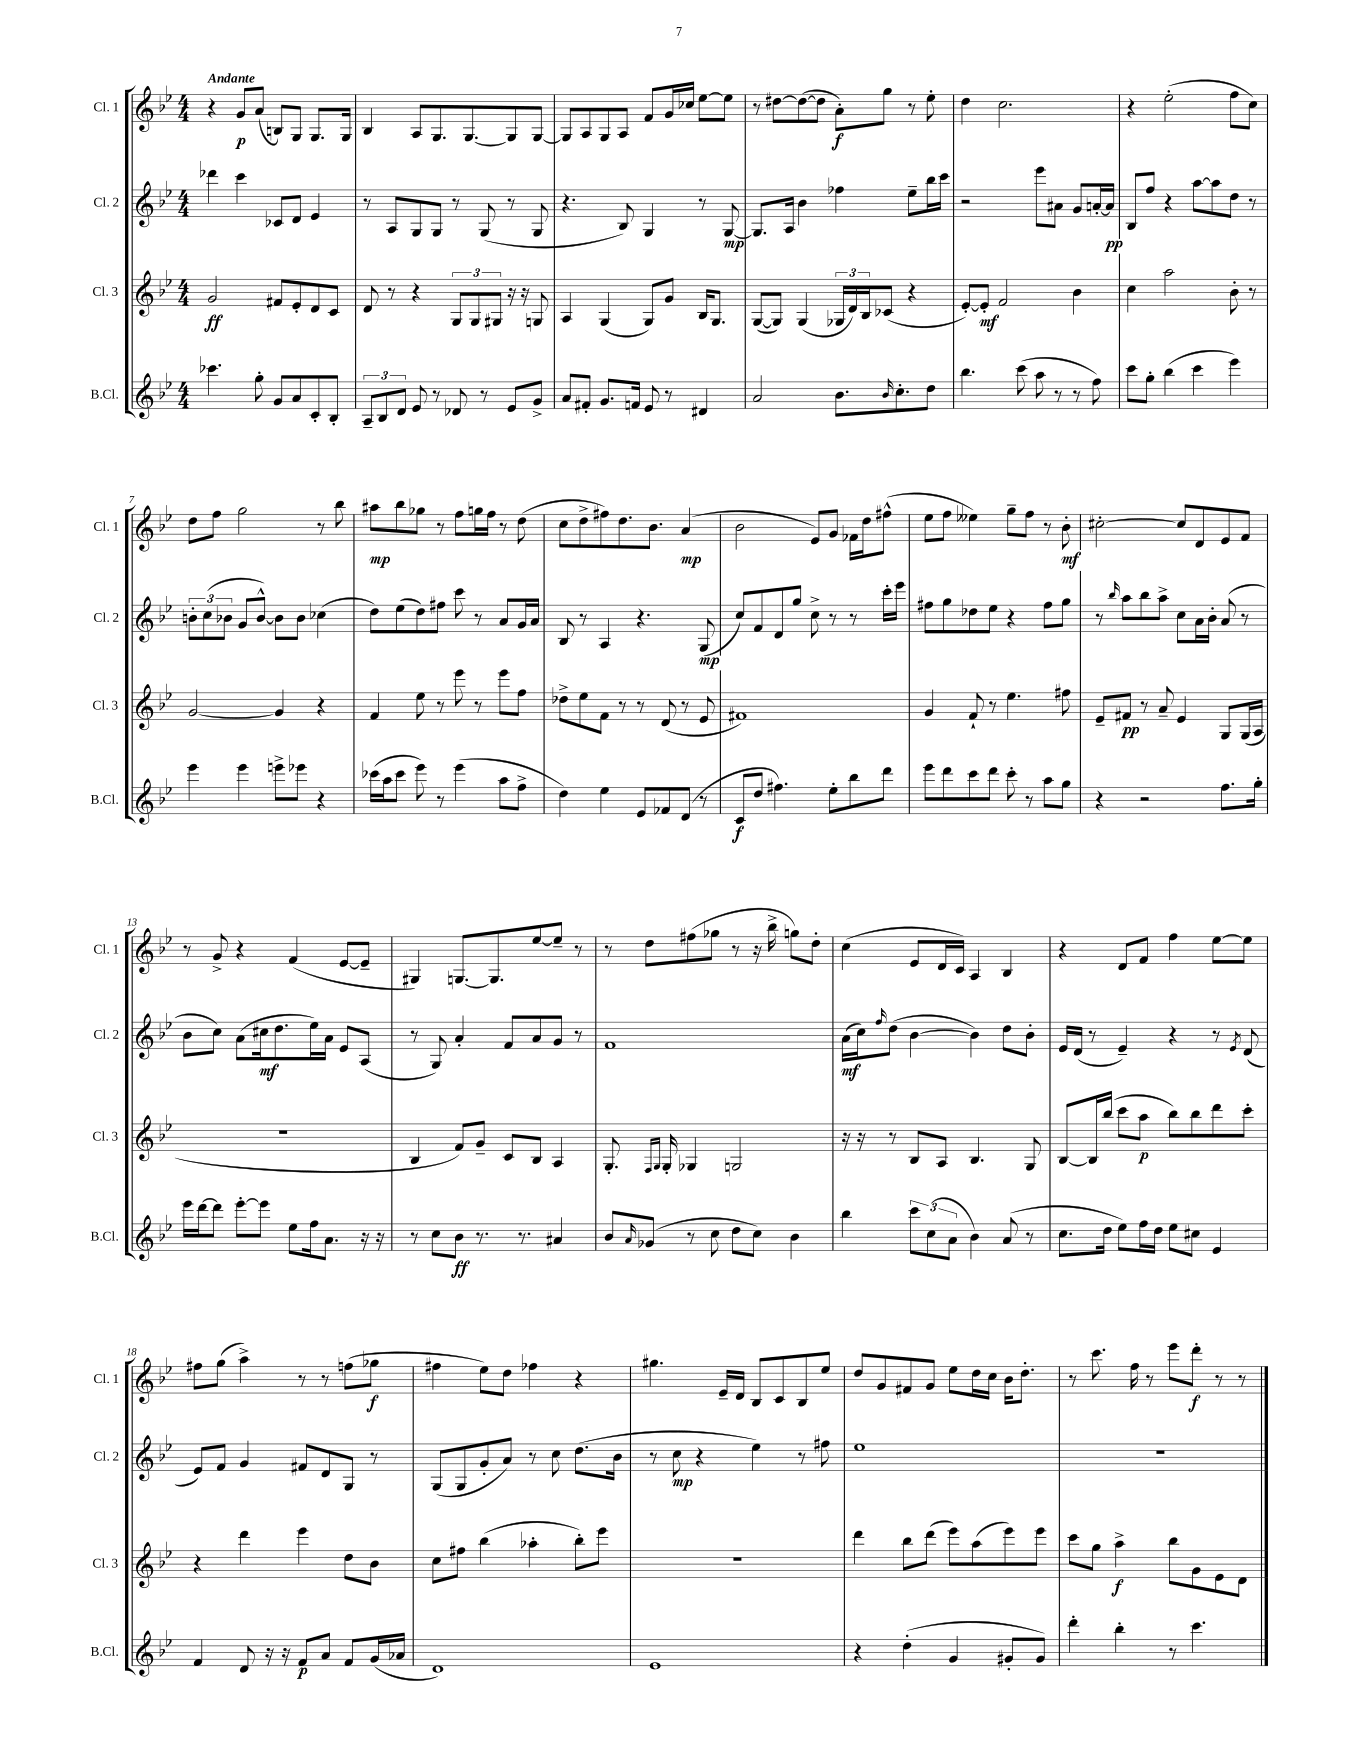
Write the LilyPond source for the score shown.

<<
\new StaffGroup <<
\new Staff = "s0" \with { instrumentName = "Cl. 1" shortInstrumentName = "Cl. 1" } {
    \clef treble \key bes \major \numericTimeSignature \time 4/4 \tempo "Andante"
    r4 g'8\p a'8( b8) g8 g8. g16 |
    bes4 a8 g8. g8.~ g8 g8~ |
    g8 a8 g8 a8 f'8 g'16 ces''16 ees''8~ ees''8 |
    r8 dis''8~ dis''8~( dis''8 a'8-.\f) g''8 r8 ees''8-. |
    d''4 c''2. |
    r4 ees''2-.( f''8 c''8) |
    d''8 f''8 g''2 r8 bes''8 |
    ais''8\mp bes''8 ges''8 r8 f''8 g''16 f''16 r8 d''8( |
    c''8 d''8-> fis''8) d''8. bes'8. a'4\mp( |
    bes'2 ees'8) g'8 fes'16 d''16 fis''8-^( |
    ees''8 f''8 eeses''4) g''8-- f''8 r8 bes'8-.\mf |
    cis''2~-. cis''8 d'8 ees'8 f'8 |
    r8 g'8-> r4 f'4( ees'8~ ees'8-- |
    gis4) g8.~ g8. ees''8~ ees''8-- r8 |
    r8 d''8 fis''8( ges''8 r8 r16 bes''16-> g''8) d''8-. |
    c''4( ees'8 d'16 c'16) a4 bes4 |
    r4 d'8 f'8 f''4 ees''8~ ees''8 |
    fis''8 g''8( a''4->) r8 r8 f''8( ges''8\f |
    fis''4 ees''8) d''8 fes''4 r4 |
    gis''4. ees'16-- d'16 bes8 c'8 bes8 ees''8 |
    d''8 g'8 fis'8 g'8 ees''8 d''16 c''16 bes'16 d''8.-. |
    r8 c'''8. f''16 r8 ees'''8 d'''8-.\f r8 r8 \bar "|." |
}
\new Staff = "s1" \with { instrumentName = "Cl. 2" shortInstrumentName = "Cl. 2" } {
    \clef treble \key bes \major \numericTimeSignature \time 4/4
    des'''4 c'''4 ces'8 d'8 ees'4 |
    r8 a8 g8 g8 r8 g8( r8 g8 |
    r4. bes8) g4 r8 g8~\mp |
    g8. a16 bes'4 fes''4 ees''8-- bes''16 c'''16 |
    r2 ees'''8 ais'8 g'8 a'16~-. a'16\pp |
    bes8 f''8 r4 a''8~ a''8 d''8 r8 |
    \tuplet 3/2 { b'8-. c''8( bes'8 } g'8 bes'8~-^) bes'8 bes'8 ces''4( |
    d''8) ees''8( d''8) fis''8 c'''8 r8 a'8 g'16 a'16 |
    bes8 r8 a4 r4. g8\mp( |
    c''8) f'8 d'8 g''8 c''8-> r8 r8 c'''16-. ees'''16 |
    fis''8 g''8 des''8 ees''8 r4 fis''8 g''8 |
    r8 \grace { bes''16 } a''8 bes''8 a''8-> c''8 a'16 bes'16-. a'8( r8 |
    bes'8 c''8) a'8( cis''16\mf d''8. ees''16) a'16 ees'8 a8( |
    r8 g8) a'4-. f'8 a'8 g'8 r8 |
    f'1 |
    a'16\mf( c''16) \grace { f''16 } d''8( bes'4~ bes'4) d''8 bes'8-. |
    ees'16 d'16( r8 ees'4--) r4 r8 \acciaccatura { ees'8 } d'8( |
    ees'8) f'8 g'4 fis'8 d'8 g8 r8 |
    g8( g8 g'8-. a'8) r8 c''8 d''8.( bes'16 |
    r8 c''8\mp r4 ees''4) r8 fis''8 |
    ees''1 |
    R1 \bar "|." |
}
\new Staff = "s2" \with { instrumentName = "Cl. 3" shortInstrumentName = "Cl. 3" } {
    \clef treble \key bes \major \numericTimeSignature \time 4/4
    g'2\ff fis'8 ees'8-. d'8 c'8 |
    d'8 r8 r4 \tuplet 3/2 { g8 g8 gis8 } r16 r16 g8 |
    a4 g4( g8) g'8 bes16 g8. |
    g8~( g8) g4( \tuplet 3/2 { ges16 d'16) bes16 } ces'8( r4 |
    ees'8~-.) ees'8-.\mf f'2 bes'4 |
    c''4 a''2 bes'8-. r8 |
    g'2~ g'4 r4 |
    f'4 ees''8 r8 ees'''8 r8 ees'''8 f''8 |
    des''8-> ees''8 f'8 r8 r8 d'8( r8 ees'8 |
    fis'1) |
    g'4 f'8-! r8 ees''4. fis''8 |
    ees'8-- fis'8\pp r8 a'8-- ees'4 g8 g16( a16 |
    R1 |
    bes4 f'8) g'8-- c'8 bes8 a4 |
    g8.-. \grace { f16 g16 } g16-. ges4 g2 |
    r16 r16 r8 bes8 a8 bes4. g8 |
    bes8~ bes16 bes''16( c'''8 a''8\p bes''8) bes''8 d'''8 c'''8-. |
    r4 d'''4 ees'''4 d''8 bes'8 |
    c''8 fis''8 bes''4( aes''4-. bes''8-.) ees'''8 |
    R1 |
    d'''4 bes''8 d'''8( ees'''8) a''8( ees'''8) ees'''8 |
    c'''8 g''8 a''4->\f bes''8 g'8 ees'8 d'8 \bar "|." |
}
\new Staff = "s3" \with { instrumentName = "B.Cl." shortInstrumentName = "B.Cl." } {
    \clef treble \key bes \major \numericTimeSignature \time 4/4
    ces'''4. g''8-. g'8 a'8 c'8-. bes8-. |
    \tuplet 3/2 { a8-- bes8 d'8 } ees'8 r8 des'8 r8 ees'8 g'8-> |
    a'8 fis'8-. g'8. f'16 ees'8 r8 dis'4 |
    a'2 bes'8. \grace { bes'16 } c''8.-. d''8 |
    bes''4. c'''8( a''8 r8 r8 f''8) |
    c'''8 g''8-. bes''4( c'''4 ees'''4) |
    ees'''4 ees'''4 e'''8-> ees'''8 r4 |
    ces'''16( a''16 ces'''8 ees'''8) r8 ees'''4( a''8 f''8-> |
    d''4) ees''4 ees'8 fes'8 d'8( r8 |
    c'8\f d''8 fis''4.) ees''8-. bes''8 d'''8 |
    ees'''8 d'''8 c'''8 d'''8 c'''8-. r8 a''8 g''8 |
    r4 r2 f''8. g''16-. |
    ees'''16 d'''16~ d'''8 ees'''8~-. ees'''8 ees''8 f''16 a'8. r16 r16 |
    r8 c''8 bes'8\ff r8. r8. ais'4 |
    bes'8 \grace { a'16 } ges'8( r8 c''8 d''8 c''8) bes'4 |
    bes''4 \tuplet 3/2 { c'''8 c''8( a'8 } bes'4) a'8( r8 |
    c''8. d''16 ees''8) f''16 d''16 ees''8 cis''8 ees'4 |
    f'4 d'8 r16 r16 f'8\p a'8 f'8 g'16( aes'16 |
    d'1) |
    ees'1 |
    r4 d''4-.( g'4 gis'8-. gis'8) |
    d'''4-. bes''4-. r8 c'''4. \bar "|." |
}
>>
>>
